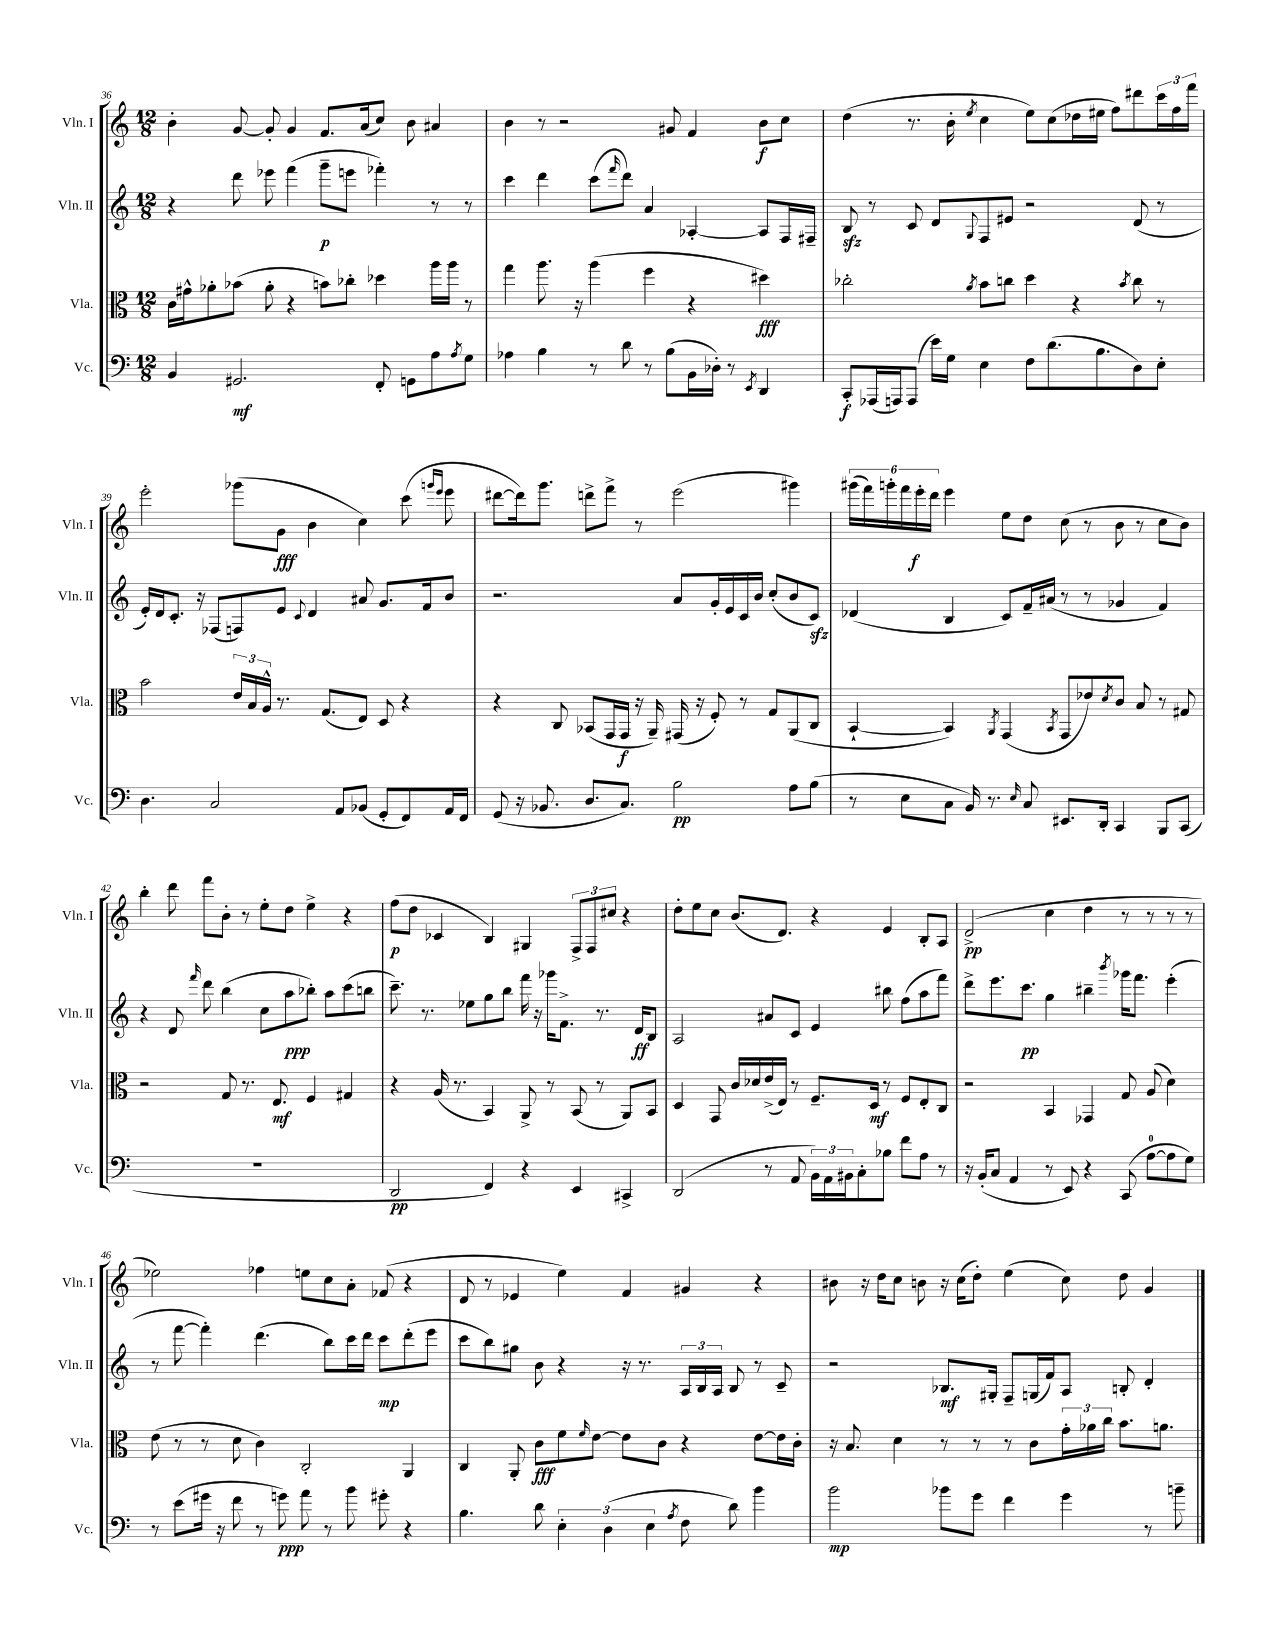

**kern	**dynam	**kern	**dynam	**kern	**dynam	**kern	**dynam
*part4	*part4	*part3	*part3	*part2	*part2	*part1	*part1
*staff4	*staff4	*staff3	*staff3	*staff2	*staff2	*staff1	*staff1
*I"Vc.	*	*I"Vla.	*	*I"Vln. II	*	*I"Vln. I	*
*I'Vc.	*	*I'Vla.	*	*I'Vln. II	*	*I'Vln. I	*
*clefF4	*	*clefC3	*	*clefG2	*	*clefG2	*
*k[]	*	*k[]	*	*k[]	*	*k[]	*
*M12/8	*	*M12/8	*	*M12/8	*	*M12/8	*
=36	=36	=36	=36	=36	=36	=36	=36
4BB/	.	16c\LL	.	4r	.	4b'\	.
.	.	16g#X^^\J	.	.	.	.	.
.	.	8a-X'\	.	.	.	.	.
2.GG#X/	mf	(8b-X\J	.	8ddd\	.	[8g/	.
.	.	8a-'\	.	8eee-X\	.	8g'/]	.
.	.	4r	.	(4fff\	.	4g/	.
.	.	8bn\L)	.	8ggg~\L	p	8.f/L	.
.	.	8cc-X'\J	.	8eeen\J	.	.	.
.	.	.	.	.	.	(16a/k	.
8FF'/	.	4dd-X\	.	4fff-X'\)	.	8cc/J)	.
8GGn\L	.	.	.	.	.	8b\	.
8A\	.	16aa\LL	.	8r	.	4a#X/	.
.	.	16aa\JJ	.	.	.	.	.
8qA/	.	.	.	.	.	.	.
8G\J	.	8r	.	8r	.	.	.
=37	=37	=37	=37	=37	=37	=37	=37
4A-X\	.	4gg\	.	4ccc\	.	4b\	.
4B\	.	8.aa\	.	4ddd\	.	8r	.
.	.	.	.	.	.	2r	.
.	.	16r	.	.	.	.	.
8r	.	(4aa\	.	(8ccc\L	.	.	.
.	.	.	.	16qqfff/	.	.	.
8d\	.	.	.	8ddd\J)	.	.	.
8r	.	4ff\	.	4a/	.	.	.
(8B\L	.	.	.	.	.	8g#X/	.
16BB\L	.	4r	.	[4A-X'/	.	4f/	.
16D-X'\JJ)	.	.	.	.	.	.	.
8r	.	.	.	.	.	.	.
8qEE/	.	.	.	.	.	.	.
4DD/	.	4dd#X\)	fff	8A-/L]	.	8b\L	f
.	.	.	.	16F/L	.	8cc\J	.
.	.	.	.	16F#X~/JJ	.	.	.
=38	=38	=38	=38	=38	=38	=38	=38
8CC'/L	f	2cc-X'\	.	8Bzz/	.	(4dd\	.
(16AAA-X/L	.	.	.	8r	.	.	.
16AAAn/J)	.	.	.	.	.	.	.
(8AAA/J	.	.	.	8c/	.	8.r	.
16e\LL)	.	.	.	8d/L	.	.	.
16G\JJ	.	.	.	.	.	16b'\	.
.	.	8qa/	.	8qqG/	.	8qee/	.
4E\	.	8b\L	.	8F/	.	4cc\	.
.	.	8ccn\J	.	8e#X/J	.	.	.
8F\L	.	4dd\	.	2r	.	8ee\L)	.
(8.d\	.	.	.	.	.	(8cc\	.
.	.	4r	.	.	.	16dd-X\L	.
8.B\	.	.	.	.	.	16ee#X\JJ	.
.	.	.	.	.	.	8ff\L)	.
.	.	8qb/	.	.	.	.	.
8D\)	.	8cc\	.	(8d/	.	8ddd#X\	.
8E'\J	.	8r	.	8r	.	24ccc\L	.
.	.	.	.	.	.	24ff\	.
.	.	.	.	.	.	24fff\JJ	.
!!LO:LB:g=z
=39	=39	=39	=39	=39	=39	=39	=39
4.D\	.	2b\	.	16e'/LL)	.	2eee'\	.
.	.	.	.	16d/J	.	.	.
.	.	.	.	8.c'/J	.	.	.
.	.	.	.	16r	.	.	.
2C/	.	.	.	(8F-X/L	.	.	.
.	.	24e/LL	.	8Fn/)	.	(8ggg-X\L	.
.	.	24B/	.	.	.	.	.
.	.	24A^^/JJ	.	.	.	.	.
.	.	8.r	.	8e/J	.	8g\J	fff
.	.	.	.	8qqc/	.	.	.
.	.	.	.	4d/	.	4b\	.
.	.	(8.G/L	.	.	.	.	.
8AA/L	.	.	.	.	.	.	.
(8BB-X/J	.	8E/J)	.	8a#X/	.	4cc\)	.
8GG'/L	.	8D/	.	8.g/L	.	.	.
8FF/)	.	4r	.	.	.	(8ccc\	.
.	.	.	.	16f/k	.	.	.
.	.	.	.	.	.	16qqgggn/LL	.
.	.	.	.	.	.	16qqeee/JJ	.
16AA/L	.	.	.	8b/J	.	8eee\	.
16FF/JJ	.	.	.	.	.	.	.
=40	=40	=40	=40	=40	=40	=40	=40
(8GG/	.	4r	.	2.r	.	[8ddd#X\L	.
16r	.	.	.	.	.	16ddd#\k])	.
8.BB-X/	.	.	.	.	.	8.ggg\J	.
.	.	8C/	.	.	.	.	.
8.D/L	.	(8BB-X/L	.	.	.	8dddn^\L	.
.	.	16GG/L	.	.	.	8fff^\J	.
8.C/J)	.	16GG/JJ	f	.	.	.	.
.	.	16r	.	.	.	8r	.
.	.	16AA~/)	.	.	.	.	.
2B\	pp	(16GG#X/	.	8a/L	.	(2eee\	.
.	.	16r	.	.	.	.	.
.	.	8F'/)	.	16g'/L	.	.	.
.	.	.	.	16e/	.	.	.
.	.	8r	.	16c/	.	.	.
.	.	.	.	16b/JJ	.	.	.
.	.	8G/L	.	(8cc'/L	.	.	.
8A\L	.	(8AA/	.	8b/	.	4ggg#X\)	.
(8B\J	.	8C/J	.	8czz/J)	.	.	.
=41	=41	=41	=41	=41	=41	=41	=41
8r	.	[4BB`/	.	(4d-X/	.	(24ggg#X\LL	.
.	.	.	.	.	.	24fff\)	.
.	.	.	.	.	.	24gggn'\	.
8E\L	.	.	.	.	.	24fff\	.
.	.	.	.	.	.	24eee'\	f
.	.	.	.	.	.	24ddd\JJ	.
8C\J	.	4BB/])	.	4B/	.	4eee\	.
16BB/)	.	.	.	.	.	.	.
8.r	.	.	.	.	.	.	.
.	.	8qAA/	.	.	.	.	.
.	.	(4GG/	.	8c/L)	.	8ee\L	.
16qqE/	.	.	.	.	.	.	.
8C/	.	.	.	16f~/L	.	8dd\J	.
.	.	.	.	(16a#X/JJ	.	.	.
.	.	8qBB/	.	.	.	.	.
8.EE#X/L	.	8GG/L	.	8r	.	(8cc\	.
.	.	8e-X/)	.	8r	.	8r	.
16DD'/Jk	.	.	.	.	.	.	.
.	.	8qd/	.	.	.	.	.
4CC/	.	8c/J	.	4g-X/	.	8b\	.
.	.	8B/	.	.	.	8r	.
8BBB/L	.	8r	.	4f/)	.	8cc\L	.
(8CC/J	.	8G#X/	.	.	.	8b\J)	.
!!LO:LB:g=z
=42	=42	=42	=42	=42	=42	=42	=42
1.r	.	2r	.	4r	.	4bb'\	.
.	.	.	.	8d/	.	8ddd\	.
.	.	.	.	16qqfff/	.	.	.
.	.	.	.	8ddd\	.	8fff\L	.
.	.	8G/	.	(4bb\	.	8b'\J	.
.	.	8.r	.	.	.	8r	.
.	.	.	.	8cc\L	.	8ee'\L	.
.	.	8.E/	mf	.	.	.	.
.	.	.	.	8aa\	ppp	8dd\J	.
.	.	4F/	.	8bb-X'\J)	.	4ee^\	.
.	.	.	.	8aa\L	.	.	.
.	.	4G#X/	.	(8ccc\	.	4r	.
.	.	.	.	8bbn\J	.	.	.
=43	=43	=43	=43	=43	=43	=43	=43
2DD/	pp	4r	.	8.ccc~\)	.	(8ff\L	p
.	.	.	.	.	.	8dd\J	.
.	.	.	.	8.r	.	.	.
.	.	(16A/	.	.	.	4c-X/	.
.	.	8.r	.	.	.	.	.
.	.	.	.	8ee-X\L	.	.	.
4FF/)	.	4BB/)	.	8gg\	.	4B/)	.
.	.	.	.	8bb\J	.	.	.
4r	.	8AA^/	.	16fff\	.	4G#X/	.
.	.	.	.	16r	.	.	.
.	.	8r	.	16ggg-X\KL	.	.	.
.	.	.	.	8.f^\J	.	.	.
4EE/	.	(8BB/	.	.	.	12F^/L	.
.	.	.	.	.	.	12F/	.
.	.	8r	.	8.r	.	.	.
.	.	.	.	.	.	12cc#X/J	.
4CC#X^/	.	8AA/L)	.	.	.	4r	.
.	.	.	.	16d/KL	ff	.	.
.	.	8BB/J	.	8B/J	.	.	.
=44	=44	=44	=44	=44	=44	=44	=44
(2DD/	.	4D/	.	2A/	.	8dd'\L	.
.	.	.	.	.	.	8ee\	.
.	.	8GG/	.	.	.	8cc\J	.
.	.	16c/LL	.	.	.	(8.b/L	.
.	.	16d-X/	.	.	.	.	.
8r	.	(16e^/	.	8a#X/L	.	.	.
.	.	16E/JJ)	.	.	.	8.d/J)	.
8AA/	.	8r	.	8c/J	.	.	.
24BB\LL)	.	8.F~/L	.	4e/	.	4r	.
24AA\	.	.	.	.	.	.	.
24BB#X\J	.	.	.	.	.	.	.
8C'\	.	.	.	.	.	.	.
.	.	16D/Jk	mf	.	.	.	.
8B-X\J	.	8r	.	8bb#X\	.	4e/	.
8f\L	.	8F/L	.	(8ff\L	.	.	.
8A\J	.	8E'/	.	8aa\	.	8B'/L	.
8r	.	8C/J	.	8fff\J)	.	8A/J	.
=45	=45	=45	=45	=45	=45	=45	=45
16r	.	2r	.	8ddd^\L	.	(2d^/	pp
(16BB'/KL	.	.	.	.	.	.	.
8C/J	.	.	.	8.eee\	.	.	.
4AA/	.	.	.	.	.	.	.
.	.	.	.	8.ccc\J	pp	.	.
8r	.	4BB/	.	4gg\	.	4cc\	.
8EE/)	.	.	.	.	.	.	.
4r	.	4GG-X/	.	4bb#X~\	.	4dd\	.
.	.	.	.	8qbbb/	.	.	.
(8CC/	.	8G/	.	16ggg-X\KL	.	8r	.
.	.	.	.	8.fff\J	.	.	.
[8A\L	.	(8A/	.	.	.	8r	.
8A\]	.	4d\)	.	(4eee'\	.	8r	.
8G\J)	.	.	.	.	.	8r	.
!!LO:LB:g=z
=46	=46	=46	=46	=46	=46	=46	=46
8r	.	(8e\	.	8r	.	2ee-X\)	.
(8e\L	.	8r	.	[8fff\	.	.	.
16g#X\Jk	.	8r	.	4fff'\])	.	.	.
16r	.	.	.	.	.	.	.
8f\	.	8d\	.	.	.	.	.
8r	.	4c\)	.	(4.ddd\	.	4ff-X\	.
8gn\)	ppp	.	.	.	.	.	.
8a\	.	2C'/	.	.	.	8een\L	.
8r	.	.	.	8bb\L)	.	8cc\	.
8b\	.	.	.	16ccc\L	.	8a'\J	.
.	.	.	.	16ddd\JJ	.	.	.
8g#X'\	.	.	.	8ccc\L	mp	(8f-X/	.
4r	.	4AA/	.	(8ddd'\	.	4r	.
.	.	.	.	8eee\J	.	.	.
=47	=47	=47	=47	=47	=47	=47	=47
4.B\	.	4C/	.	8ccc\L	.	8d/	.
.	.	.	.	8bb\)	.	8r	.
.	.	8AA'/	.	8gg#X\J	.	4e-X/	.
8d\	.	8c\L	fff	8b\	.	.	.
6E'\	.	8f\	.	4r	.	4ee\)	.
.	.	16qqf/	.	.	.	.	.
.	.	[8e\J	.	.	.	.	.
(6D\	.	.	.	.	.	.	.
.	.	8e\L]	.	16r	.	4f/	.
.	.	.	.	8.r	.	.	.
6E\	.	.	.	.	.	.	.
.	.	8c\J	.	.	.	.	.
8qA/	.	.	.	.	.	.	.
8F\	.	4r	.	24A/LL	.	4g#X/	.
.	.	.	.	24B/	.	.	.
.	.	.	.	24A/JJ	.	.	.
8d\)	.	.	.	8B/	.	.	.
4b\	.	[8e\L	.	8r	.	4r	.
.	.	16e\L]	.	8c~/	.	.	.
.	.	16c'\JJ	.	.	.	.	.
=48	=48	=48	=48	=48	=48	=48	=48
2b\	mp	16r	.	2r	.	8b#X\	.
.	.	8.B/	.	.	.	.	.
.	.	.	.	.	.	16r	.
.	.	.	.	.	.	16dd\KL	.
.	.	4d\	.	.	.	8cc\J	.
.	.	.	.	.	.	8bn\	.
8b-X\L	.	8r	.	8.B-X/L	mf	16r	.
.	.	.	.	.	.	(16cc\KL	.
8g\J	.	8r	.	.	.	8dd'\J)	.
.	.	.	.	16G#X'/Jk	.	.	.
4f\	.	8r	.	8F~/L	.	(4ee\	.
.	.	8c\L	.	(16Gn/L	.	.	.
.	.	.	.	16f/J)	.	.	.
4g\	.	24g'\L	.	8A/J	.	8cc\)	.
.	.	24a-X\	.	.	.	.	.
.	.	24cc\JJ	.	.	.	.	.
.	.	8.b\L	.	8Bn'/	.	8dd\	.
8r	.	.	.	4d'/	.	4g/	.
.	.	8.an\J	.	.	.	.	.
8bn~\	.	.	.	.	.	.	.
==	==	==	==	==	==	==	==
*-	*-	*-	*-	*-	*-	*-	*-
